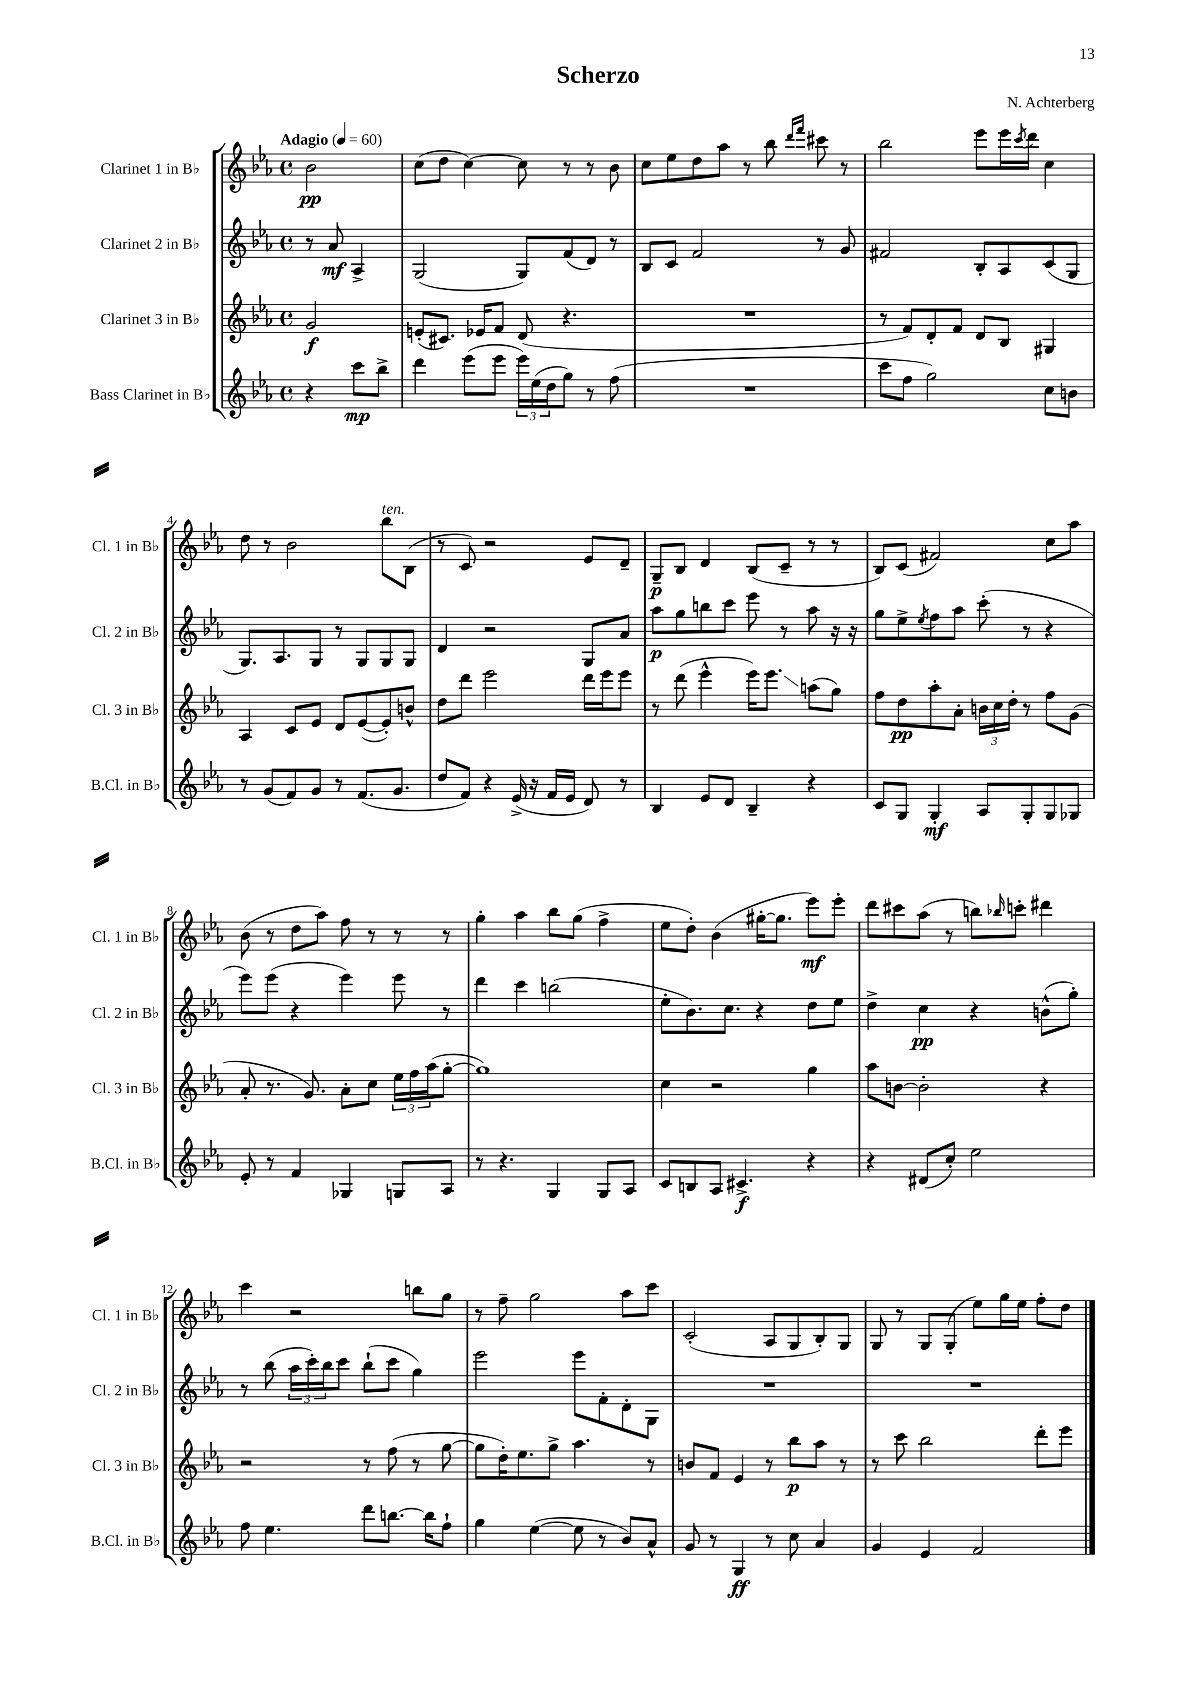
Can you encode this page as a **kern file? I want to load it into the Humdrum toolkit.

**kern	**kern	**kern	**kern
*staff4	*staff3	*staff2	*staff1
*clefG2	*clefG2	*clefG2	*clefG2
*k[b-e-a-]	*k[b-e-a-]	*k[b-e-a-]	*k[b-e-a-]
*M4/4	*M4/4	*M4/4	*M4/4
*met(c)	*met(c)	*met(c)	*met(c)
*MM60	*MM60	*MM60	*MM60
4r	2g	8r	2b-
.	.	8a-	.
8ccc	.	4A-^	.
8bb-^	.	.	.
=	=	=	=
4ddd	(8e'	(2G	(8cc
.	8.c#)	.	8dd
(8eee-	.	.	[4cc)
.	16e-	.	.
8eee-	8f	.	.
24eee-)	(8d	8G)	8cc]
(24ee-	.	.	.
24dd	.	.	.
8gg)	4.r	(8f	8r
8r	.	8d)	8r
(8ff	.	8r	8b-
=	=	=	=
1r	1r	8B-	8cc
.	.	8c	8ee-
.	.	2f	8dd
.	.	.	8aa-
.	.	.	8r
.	.	.	8bb-
.	.	.	16qqddd
.	.	.	16qqfff
.	.	8r	8ccc#
.	.	8g	8r
=	=	=	=
8ccc	8r	2f#	2bb-
8ff	8f)	.	.
2gg)	8d'	.	.
.	8f	.	.
.	8d	8B-'	8eee-
.	8B-	8A-	16eee-
.	.	.	8qccc
.	.	.	16ddd
8cc	4G#	(8c	4cc
8b	.	8G	.
=	=	=	=
8r	4A-	8.G)	8dd
(8g	.	.	8r
.	.	8.A-	.
8f)	8c	.	2b-
8g	8e-	8G	.
8r	8d	8r	.
(8.f	([8e-	8G	.
.	8e-'])	8G	8bb-
8.g	.	.	.
.	8b^^	8G	(8B-
=	=	=	=
8dd	8dd	4d	8r
8f)	8ddd	.	8c)
4r	2eee-	2r	2r
(16e-^	.	.	.
16r	.	.	.
16f	.	.	.
16e-	.	.	.
8d)	16ddd	8G	8e-
.	16eee-	.	.
8r	8eee-	8a-	8d~
=	=	=	=
4B-	8r	8aa-	8G~
.	(8ddd	8gg	8B-
8e-	4eee-^^	8bb	4d
8d	.	8ccc	.
4B-~	16eee-)	8eee-	(8B-
.	8.eee-	.	.
.	.	8r	8c~
4r	(8aa	8aa-	8r
.	8gg)	16r	8r
.	.	16r	.
=	=	=	=
8c	8ff	8gg	8B-)
8G	8dd	8ee-^	(8c
.	.	8qee-	.
4G'	8aa-'	8ff	2f#)
.	8a-'	8aa-	.
8A-	24b	(8ccc'	.
.	24cc	.	.
.	24dd'	.	.
8G'	8r	8r	.
8G	8ff	4r	8cc
8G-	(8g	.	8aa-
=	=	=	=
8e-'	8a-'	8eee-)	(8b-
8r	8.r	(8eee-	8r
4f	.	4r	8dd
.	8.g)	.	.
.	.	.	8aa-)
4G-	8a-'	4eee-)	8ff
.	8cc	.	8r
8G	24ee-	8eee-	8r
.	24ff	.	.
.	(24aa-	.	.
8A-	[8gg'	8r	8r
=	=	=	=
8r	1gg])	4ddd	4gg'
4.r	.	.	.
.	.	4ccc	4aa-
4G	.	(2bb	8bb-
.	.	.	(8gg
8G	.	.	4ff^
8A-	.	.	.
=	=	=	=
8c	4cc	8ee-'	8ee-
8B	.	8.b-)	8dd')
8A-	2r	.	(4b-
.	.	8.cc	.
4.c#^	.	.	.
.	.	4r	[16gg#'
.	.	.	8.gg#]
4r	4gg	8dd	8eee-)
.	.	8ee-	8eee-'
=	=	=	=
4r	8aa-	4dd^	8ddd
.	[8b	.	8ccc#
(8d#	2b']	4cc	(8aa-
8cc')	.	.	8r
2ee-	.	4r	8bb)
.	.	.	16qqbb-
.	.	.	8ccc'
.	4r	(8b^^	4ddd#
.	.	8gg')	.
=	=	=	=
8ff	2r	8r	4ccc
4.ee-	.	(8bb-	.
.	.	24aa-	2r
.	.	24ccc')	.
.	.	24bb-	.
.	.	8ccc	.
8ddd	8r	(8bb-`	.
[8.bb	(8ff	8ccc	.
.	8r	4gg)	8bb
16bb]	.	.	.
8ff`	[8gg	.	8gg
=	=	=	=
4gg	8gg]	2eee-	8r
.	16dd')	.	8ff~
.	8.ee-	.	.
([4ee-	.	.	2gg
.	8gg^	.	.
8ee-]	4.aa-	8eee-	.
8r	.	8f'	.
8b-)	.	8d'	8aa-
8a-^^	8r	8G	8ccc
=	=	=	=
8g	8b	1r	(2c'
8r	8f	.	.
4G	4e-	.	.
8r	8r	.	8A-
8cc	8bb-	.	8G
4a-	8aa-	.	8B-')
.	8r	.	8G
=	=	=	=
4g	8r	1r	8G
.	8ccc	.	8r
4e-	2bb-	.	8G
.	.	.	(8G'
2f	.	.	8ee-)
.	.	.	16gg
.	.	.	16ee-
.	8ddd'	.	8ff'
.	8eee-	.	8dd
==	==	==	==
*-	*-	*-	*-
